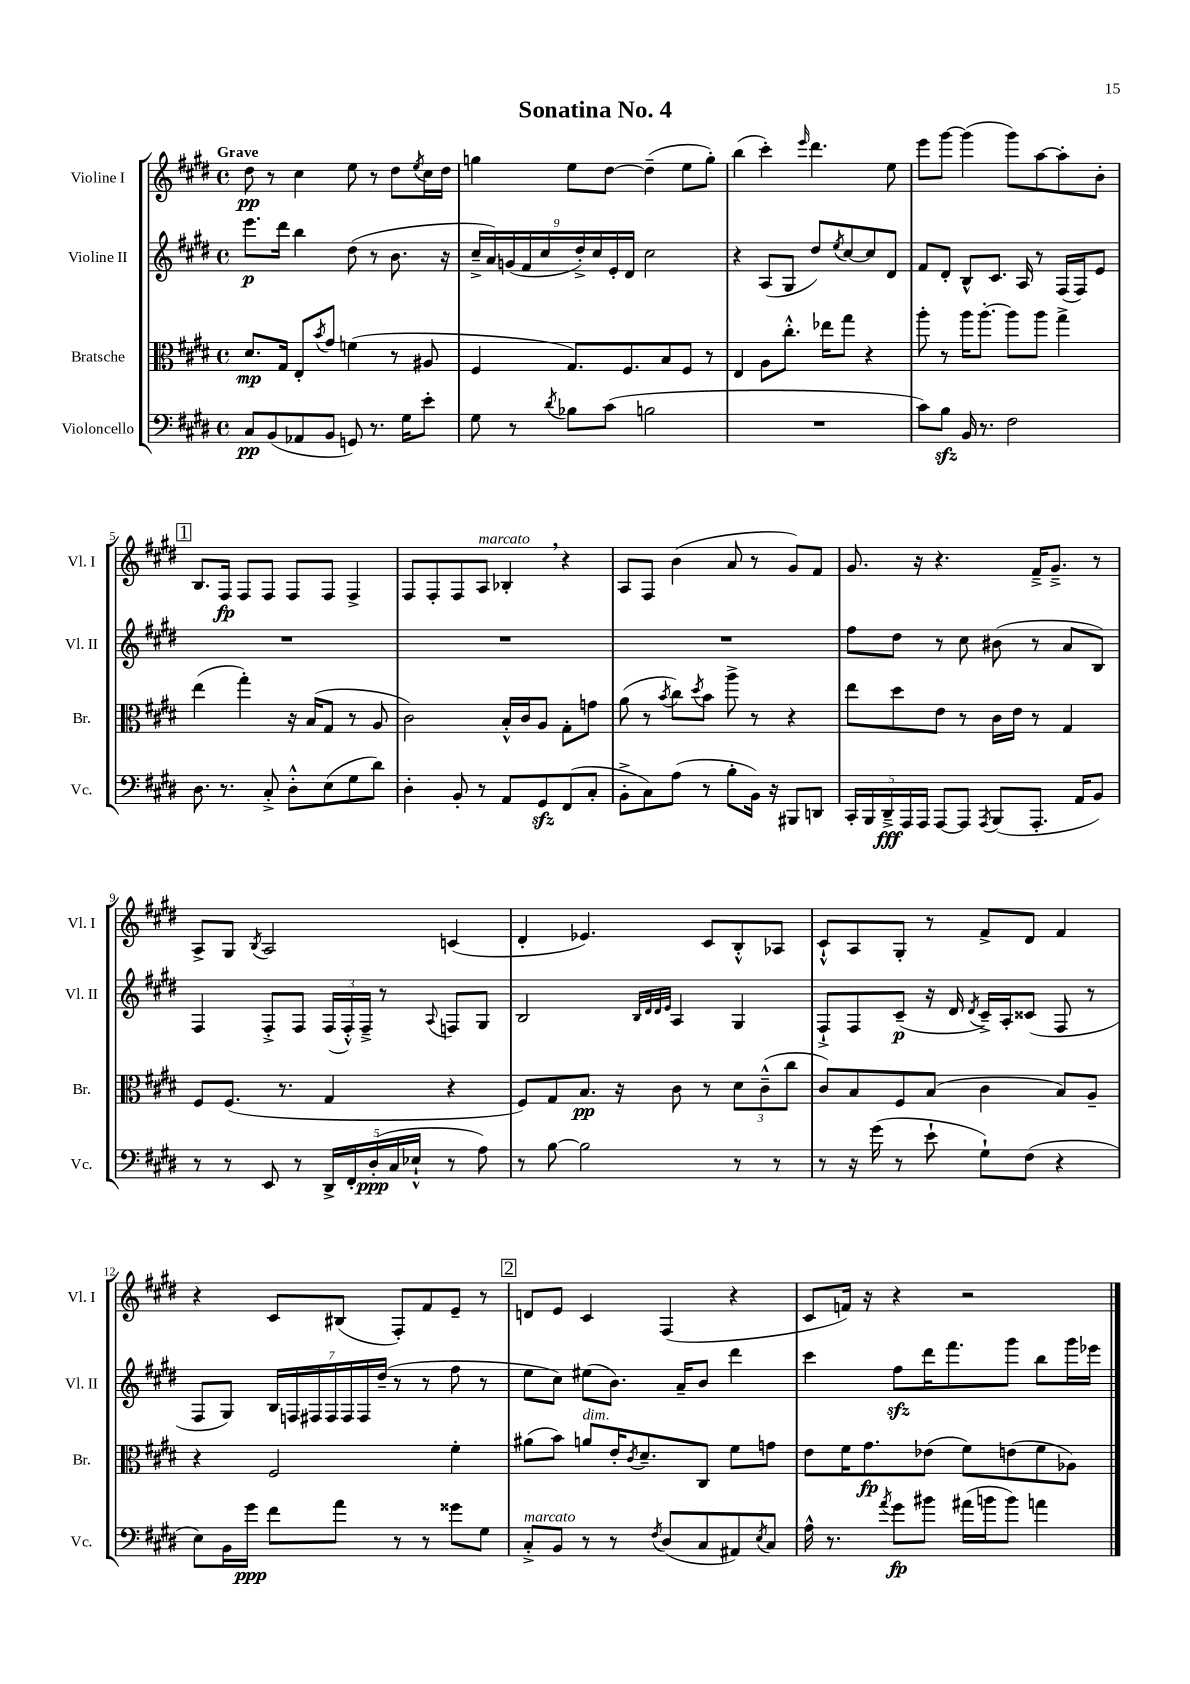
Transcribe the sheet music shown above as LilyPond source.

\header { title = "Sonatina No. 4" }
<<
\new StaffGroup <<
\new Staff = "s0" \with { instrumentName = "Violine I" shortInstrumentName = "Vl. I" } {
    \clef treble \key e \major \defaultTimeSignature \time 4/4 \tempo "Grave"
    dis''8\pp r8 cis''4 e''8 r8 dis''8 \acciaccatura { e''8 } cis''16 dis''16 |
    g''4 e''8 dis''8~ dis''4--( e''8 g''8-.) |
    b''4( cis'''4-.) \grace { e'''16 } dis'''4. e''8 |
    e'''8 gis'''8~ gis'''4( gis'''8) a''8~ a''8-. b'8-. |
    \mark \markup { \box "1" } b8. fis16\fp fis8 fis8 fis8 fis8 fis4-> |
    fis8 fis8-. fis8 a8^\markup { \italic "marcato" } bes4-. \breathe r4 |
    a8 fis8 b'4( a'8 r8 gis'8) fis'8 |
    gis'8. r16 r4. fis'16---> gis'8.---> r8 |
    a8-> gis8 \acciaccatura { b8 } a2 c'4( |
    dis'4-. ees'4.) cis'8 b8-.-^ aes8 |
    cis'8-!-^ a8 gis8-. r8 fis'8-> dis'8 fis'4 |
    r4 cis'8 bis8( fis8-.) fis'8 e'8-- r8 |
    \mark \markup { \box "2" } d'8 e'8 cis'4 fis4( r4 |
    cis'8 f'16) r16 r4 r2 \bar "|." |
}
\new Staff = "s1" \with { instrumentName = "Violine II" shortInstrumentName = "Vl. II" } {
    \clef treble \key e \major \defaultTimeSignature \time 4/4
    e'''8.\p dis'''16 b''4 dis''8( r8 b'8. r16 |
    \tuplet 9/8 { cis''16---> a'16) g'16( fis'16 cis''16 dis''16-.->) cis''16 e'16-. dis'16 } cis''2 |
    r4 a8( gis8 dis''8) \acciaccatura { e''8 } cis''8~ cis''8 dis'8 |
    fis'8 dis'8-. b8-^ cis'8. a16 r8 fis16( fis16) e'8 |
    \mark \markup { \box "1" } R1 |
    R1 |
    R1 |
    fis''8 dis''8 r8 cis''8 bis'8( r8 a'8 b8) |
    fis4 fis8-.-> fis8 \tuplet 3/2 { fis16( fis16-.-^) fis16---> } r8 \appoggiatura { a8 } f8 gis8 |
    b2 \grace { b32 dis'32 dis'32 e'32 } a4 gis4 |
    fis8-!-> fis8 cis'8--\p( r16 dis'16 \acciaccatura { dis'8 } cis'16--->) a16-. cisis'8( fis8 r8 |
    fis8 gis8) \tuplet 7/4 { b16 f16 fis16 fis16 fis16 fis16 dis''16--( } r8 r8 fis''8 r8 |
    \mark \markup { \box "2" } e''8 cis''8) eis''8( b'8.) a'16-- b'8 dis'''4 |
    cis'''4 fis''8\sfz dis'''16 fis'''8. gis'''8 b''8 gis'''16 ees'''16 \bar "|." |
}
\new Staff = "s2" \with { instrumentName = "Bratsche" shortInstrumentName = "Br." } {
    \clef alto \key e \major \defaultTimeSignature \time 4/4
    dis'8.\mp gis16 e8-. \acciaccatura { b'8 } gis'8 f'4( r8 ais8 |
    fis4 gis8.) fis8. b8 fis8 r8 |
    e4 a8 cis''8.-.-^ ees''16 gis''8 r4 |
    a''8-. r8 a''16 a''8.~-. a''8 a''8 gis''4-> |
    \mark \markup { \box "1" } e''4( gis''4-.) r16 b16( gis8 r8 a8 |
    cis'2) b16-.-^ cis'16 a8 gis8-. g'8 |
    a'8( r8 \acciaccatura { b'8 } cis''8) \acciaccatura { dis''8 } b'8 a''8-> r8 r4 |
    e''8 dis''8 e'8 r8 cis'16 e'16 r8 gis4 |
    fis8 fis8.( r8. gis4 r4 |
    fis8) gis8 b8.\pp r16 cis'8 r8 \tuplet 3/2 { dis'8 cis'8---^( cis''8 } |
    cis'8) b8 fis8 b8( cis'4 b8) a8-- |
    r4 fis2 fis'4-. |
    \mark \markup { \box "2" } ais'8( b'8) a'8^\markup { \italic "dim." } e'16-. \acciaccatura { cis'8 } dis'8.-- cis8 fis'8 g'8 |
    e'8 fis'16 gis'8.\fp ees'8( fis'8) e'8( fis'8 aes8) \bar "|." |
}
\new Staff = "s3" \with { instrumentName = "Violoncello" shortInstrumentName = "Vc." } {
    \clef bass \key e \major \defaultTimeSignature \time 4/4
    cis8\pp b,8( aes,8 b,8 g,8) r8. gis16 e'8-. |
    gis8 r8 \acciaccatura { dis'8 } bes8 cis'8( b2 |
    R1 |
    cis'8) b8\sfz b,16 r8. fis2 |
    \mark \markup { \box "1" } dis8. r8. cis8-.-> dis8-.-^ e8( gis8 dis'8) |
    dis4-. b,8-. r8 a,8 gis,8\sfz fis,8( cis8-. |
    b,8-.-> cis8) a8( r8 b8-. b,16) r16 bis,,8 d,8 |
    \tuplet 5/4 { cis,16-. b,,16 dis,16--->\fff a,,16 a,,16 } a,,8~ a,,8 \acciaccatura { a,,8 } b,,8( a,,8.-. a,16 b,8) |
    r8 r8 e,8 r8 \tuplet 5/4 { dis,16-> fis,16-. dis16-.\ppp( cis16 ees16-!-^ } r8 a8) |
    r8 b8~ b2 r8 r8 |
    r8 r16 gis'16( r8 e'8-! gis8-!) fis8( r4 |
    e8) b,16 gis'16\ppp fis'8 a'8 r8 r8 gisis'8 gis8 |
    \mark \markup { \box "2" } cis8-.->^\markup { \italic "marcato" } b,8 r8 r8 \acciaccatura { fis8 } dis8( cis8 ais,8) \acciaccatura { e8 } cis8 |
    a16-^ r8. \acciaccatura { a'8 } gis'8\fp bis'8 ais'16( b'16 b'8) a'4 \bar "|." |
}
>>
>>
